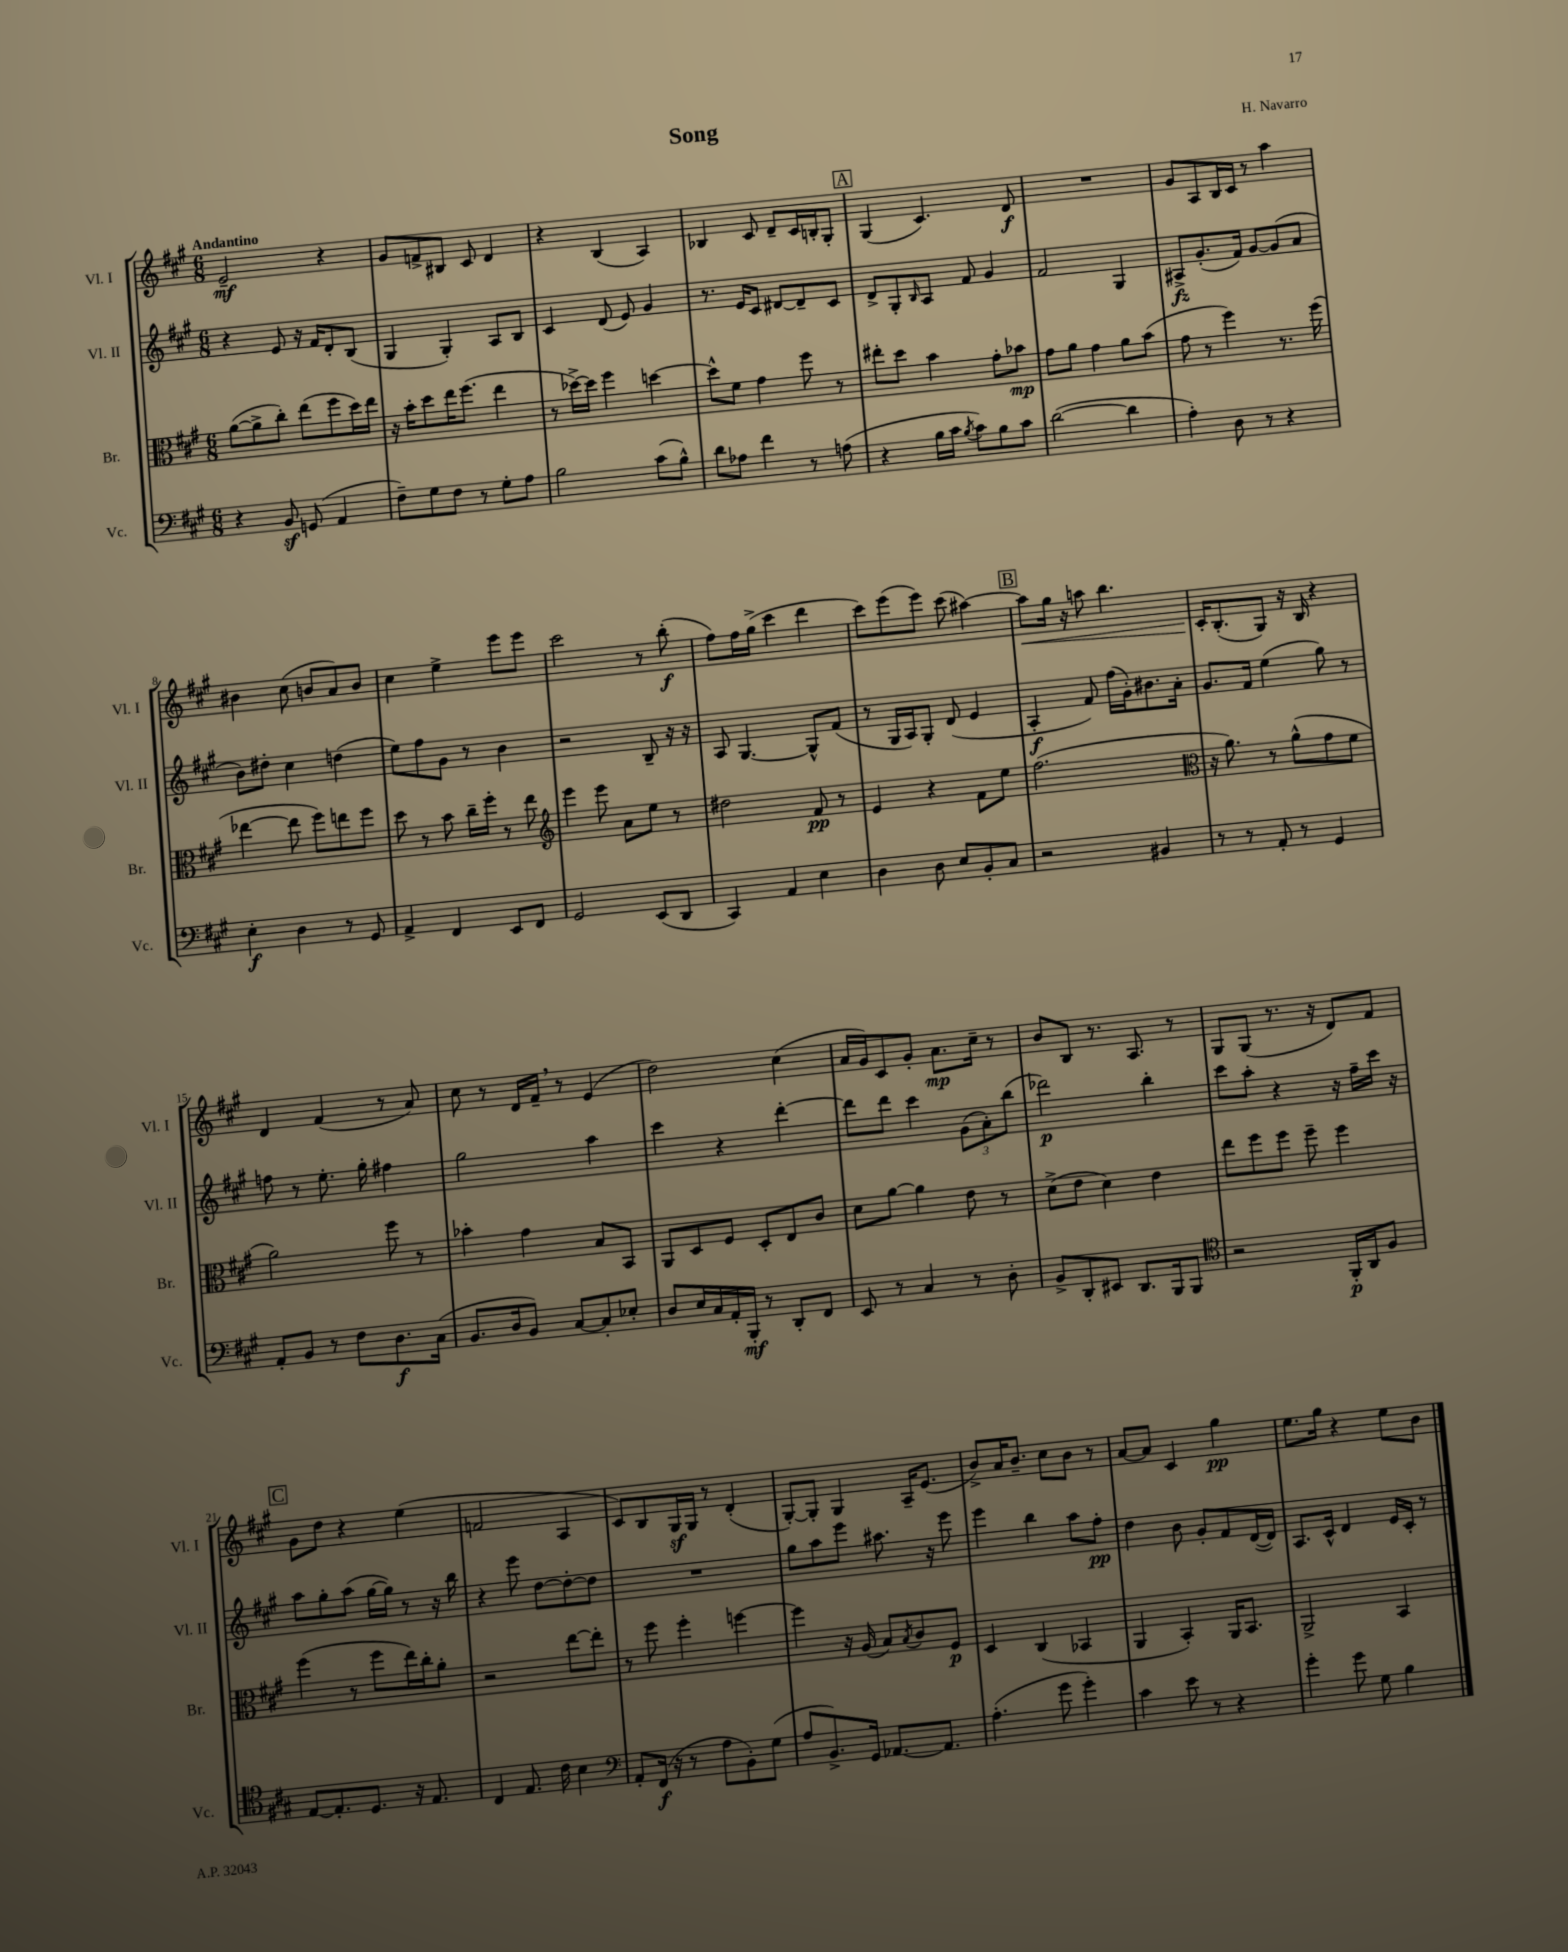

**kern	**kern	**kern	**kern
*staff4	*staff3	*staff2	*staff1
*clefF4	*clefC3	*clefG2	*clefG2
*k[f#c#g#]	*k[f#c#g#]	*k[f#c#g#]	*k[f#c#g#]
*M6/8	*M6/8	*M6/8	*M6/8
4r	([8a\L	4r	2e~/
.	8a^\]	.	.
8BB/	8cc#'\J)	8e/	.
(8GG/	(8ee\L	16r	.
.	.	16f#/LK	.
4AA/	8ff#\	8d'/	4r
.	16dd\L)	(8B/J	.
.	16ee\JJ	.	.
=	=	=	=
8F#~\L)	16r	4G#/	8g#/L
.	16b'\LK	.	.
8G#\	8dd\	.	8f^/
8F#\J	16ee\K	4G#'/)	8B#/J
.	(8.ff#\J	.	.
8r	.	.	8c#/
8G#'\L	4ee\	8A/L	4d/
8A\J	.	8B/J	.
=	=	=	=
2B\	8r	4c#/	4r
.	[16dd-^\LL)	.	.
.	16dd-\]JJ	.	.
.	4ff#\	(8d/	(4B/
.	.	8e/)	.
(8c#\L	[4dd\	4g#/	4A/)
8B^^\J)	.	.	.
=	=	=	=
8d\L	8dd^^\]L	8.r	4B-/
8A-\J	8f#\J	.	.
.	.	16e/LK	.
4f#\	4g#\	8c#/J	8c#/
.	.	[8d#/L	8d~/L
8r	8ff#\	8d#~/]	16c#/L
.	.	.	16B'/J
(8A\	8r	8c#/J	8G#'/J
=	=	=	=
4r	8ee#'\L	8d^/L	(4G#/
.	8dd\J	8G#'/	.
.	.	16qqB/	.
16B\LL	4b\	8A/J	4.c#/)
16c#\JJ	.	.	.
8qB/	.	.	.
8c#\L)	.	8f#/	.
8B\	8g#'\L	4g#/	.
8c#\J	8b-\J	.	8d/
=	=	=	=
([2d\	8g#\L	2f#/	2.r
.	8a\J	.	.
.	4g#\	.	.
4d\]	8a\L	4G#/	.
.	(8b\J	.	.
=	=	=	=
4A'\)	8g#\	8A#^/L	8g#/L
.	8r	(8.g#'/	8A/
8D\	4ff#\)	.	16B/L
.	.	16f#/Jk)	16c#/JJ
8r	.	[8g#/L	8r
4r	8.r	(8g#/]	4aa\
.	.	8a/J	.
.	(16ff#\	.	.
=	=	=	=
4E'\	[4ee-\	8b\L)	4b#\
.	.	8dd#'\J	.
4D\	8ee-\]	4cc#\	(8cc#\
.	8ff#\L)	.	8b/L
8r	8ee\	(4dd\	8a/)
8GG#/	8ff#\J	.	8b/J
=	=	=	=
4AA^/	8dd\	8ee\L)	4cc#\
.	8r	8ff#\	.
4FF#/	8b\	8g#\J	4ee^\
.	16cc#~\LL	8r	.
.	16ff#'\JJ	.	.
8EE/L	8r	4b\	8eee\L
8FF#/J	8ee\	.	8eee\J
=	=	=	=
*	*clefG2	*	*
2GG#/	4eee\	2r	2ccc#\
.	8eee\	.	.
.	8a\L	.	.
(8EE/L	8ee\J	8B~/	8r
8DD/J	8r	16r	(8bb'\
.	.	16r	.
=	=	=	=
4CC#/)	2dd#\	8A/	8ff#\L)
.	.	[4.G#/	16ff#\L
.	.	.	(16gg#^\JJ
4AA/	.	.	4ccc#\
4E\	8f#/	8G#^^/]L	4ddd\
.	8r	(8f#/J	.
=	=	=	=
4D\	4e/	8r	8ccc#\L)
.	.	16G#/LL	(8eee\
.	.	16A/J)	.
8D\	4r	8G#'/J	8eee\J)
8E/L	.	(8d/	(8ccc#\
8BB'/	8f#\L	4e/	[4aa#\)
8C#/J	8ee\J	.	.
=	=	=	=
2r	(2.ff#\	4A'/	8aa#\]L
.	.	.	16gg#\Jk
.	.	.	16r
.	.	8f#/)	8aa\
.	.	(16ff#\LL	4.bb\
.	.	16g#'\J)	.
4BB#/	.	8.b#\	.
.	.	16a'\Jk	.
=	=	=	=
*	*clefC3	*	*
8r	16r	8.g#/L	16c#'/LK
.	8.a\)	.	(8.B'/
8r	.	.	.
.	.	16f#/Jk	.
8AA'/	8r	(4ee\	8G#/J)
8r	(8a^^\L	.	16r
.	.	.	16B/
4GG#/	8g#\	8gg#\)	4r
.	8f#\J	8r	.
=	=	=	=
8AA'/L	2a\)	8ff\	4d/
8BB/J	.	8r	.
8r	.	8.ee'\	(4f#/
8F#\L	.	.	.
.	.	16gg#'\	.
8.D\	8ff#\	4ff#\	8r
.	8r	.	8a/)
(16C#\Jk	.	.	.
=	=	=	=
8.BB/L	4b-'\	2gg#\	8cc#\
.	.	.	8r
16D/k	.	.	.
8BB/J)	4g#\	.	16d/LL
.	.	.	16f#~/JJ
[8C#/L	.	.	8r
8C#'/]	8B/L	4aa\	(4e/
8E-'/J	8BB/J	.	.
=	=	=	=
8D/L	8AA/L	4ccc#\	2dd\)
16E/L	8D/	.	.
16C#/	.	.	.
16AA'/	8F#/J	4r	.
16BBB'/JJ	.	.	.
8r	8D'/L	.	.
8DD'/L	8E/	[4ddd'\	(4cc#\
8FF#/J	8c#/J	.	.
=	=	=	=
8EE/	8d\L	8ddd\]L	16a/LL
.	.	.	16g#/J)
8r	[8a\J	8ddd\J	8c#/
4C#/	4a\]	4ccc#\	8g#'/J
.	.	.	8.a\L
8r	8e\	(12g#\L	.
.	.	.	16cc#~\Jk
.	.	12a'\)	.
8D'\	8r	.	8r
.	.	(12bb\J	.
=	=	=	=
8BB^/L	(8d^\L	2ddd-\)	8b/L
8DD'/	8e\J	.	8B/J
8EE#/J	4d\)	.	8.r
8.DD/L	.	.	.
.	.	.	8.A/
.	4e\	4bb'\	.
16BBB/k	.	.	.
8BBB/J	.	.	8r
=	=	=	=
*clefC4	*	*	*
2r	8ee\L	8ccc#\L	8G#/L
.	8ff#\	8aa'\J	(8G#/J
.	8ff#\J	4r	8.r
.	8ff#~\	.	.
.	.	.	16r
16FF#'/LL	4ff#\	16r	8d/L)
16AA/J	.	16ff#~\LL	.
8F#/J	.	16ccc#\JJ	8f#/J
.	.	16r	.
=	=	=	=
[8E/L	(4ff#\	8aa\L	8g#\L
8.E'/]	.	8gg#'\	8dd\J
.	8r	(8aa\J	4r
8.D/J	.	.	.
.	8ff#\L	[16gg#\LL	.
.	.	16gg#\]JJ)	.
16r	16ee\L)	8r	(4ee\
8.E/	16cc#'\J	.	.
.	8a'\J	16r	.
.	.	16bb\	.
=	=	=	=
4C#/	2r	4r	2f/
8.E/	.	8eee\	.
.	.	[8dd\L	.
16c#\	.	.	.
4B\	[8ee\L	8dd'\_	4A/
.	8ee'\]J	8dd\]J	.
=	=	=	=
*clefF4	*	*	*
8AA'/L	8r	2.r	8c#/L)
(16FF#/Jk	8ff#\	.	8B/
16r	.	.	.
8r	4ff#'\	.	16G#/L
.	.	.	16G#/JJ
8A\L	.	.	8r
8BB'\)	[4ff\	.	(4d'/
(8G#\J	.	.	.
=	=	=	=
8A/L	4ff\]	8gg#\L	[8G#'/L)
8.BB^/)	.	8aa\	8G#'/]J
.	16r	8eee\J	4G#/
16GG#/Jk	(16A/	.	.
[8.AA-/L	8B/L)	8.aa#\	.
.	8qB/	.	.
.	8c#/	.	16A~/LK
8.AA-/]J	.	16r	(8.e/J
.	8F#/J	8eee\	.
=	=	=	=
(4.A'\	4D/	4eee\	8b^/L)
.	.	.	16a/K
.	.	.	8.b~/J
.	(4C#/	4bb\	.
8g#\	.	.	8cc#\L
4g#'\)	4BB-/	8aa\L	8b\J
.	.	8ff#'\J	8r
=	=	=	=
4c#\	4AA/	4dd\	[8a/L
.	.	.	8a/]J
8e\	4BB'/)	8b\	4c#/
8r	.	8g#'/L	.
4r	16AA/LK	8f#/	4gg#\
.	8.BB/J	.	.
.	.	([16d/L	.
.	.	16d/]JJ)	.
=	=	=	=
4g#'\	2AA^/	8.A/L	8.ee\L
.	.	16c#^^/Jk	16gg#\Jk
8g#\	.	4d/	4r
8G#\	.	.	.
4B\	4BB/	16e/LL	8ee\L
.	.	16c#'/JJ	.
.	.	8r	8b\J
==	==	==	==
*-	*-	*-	*-
